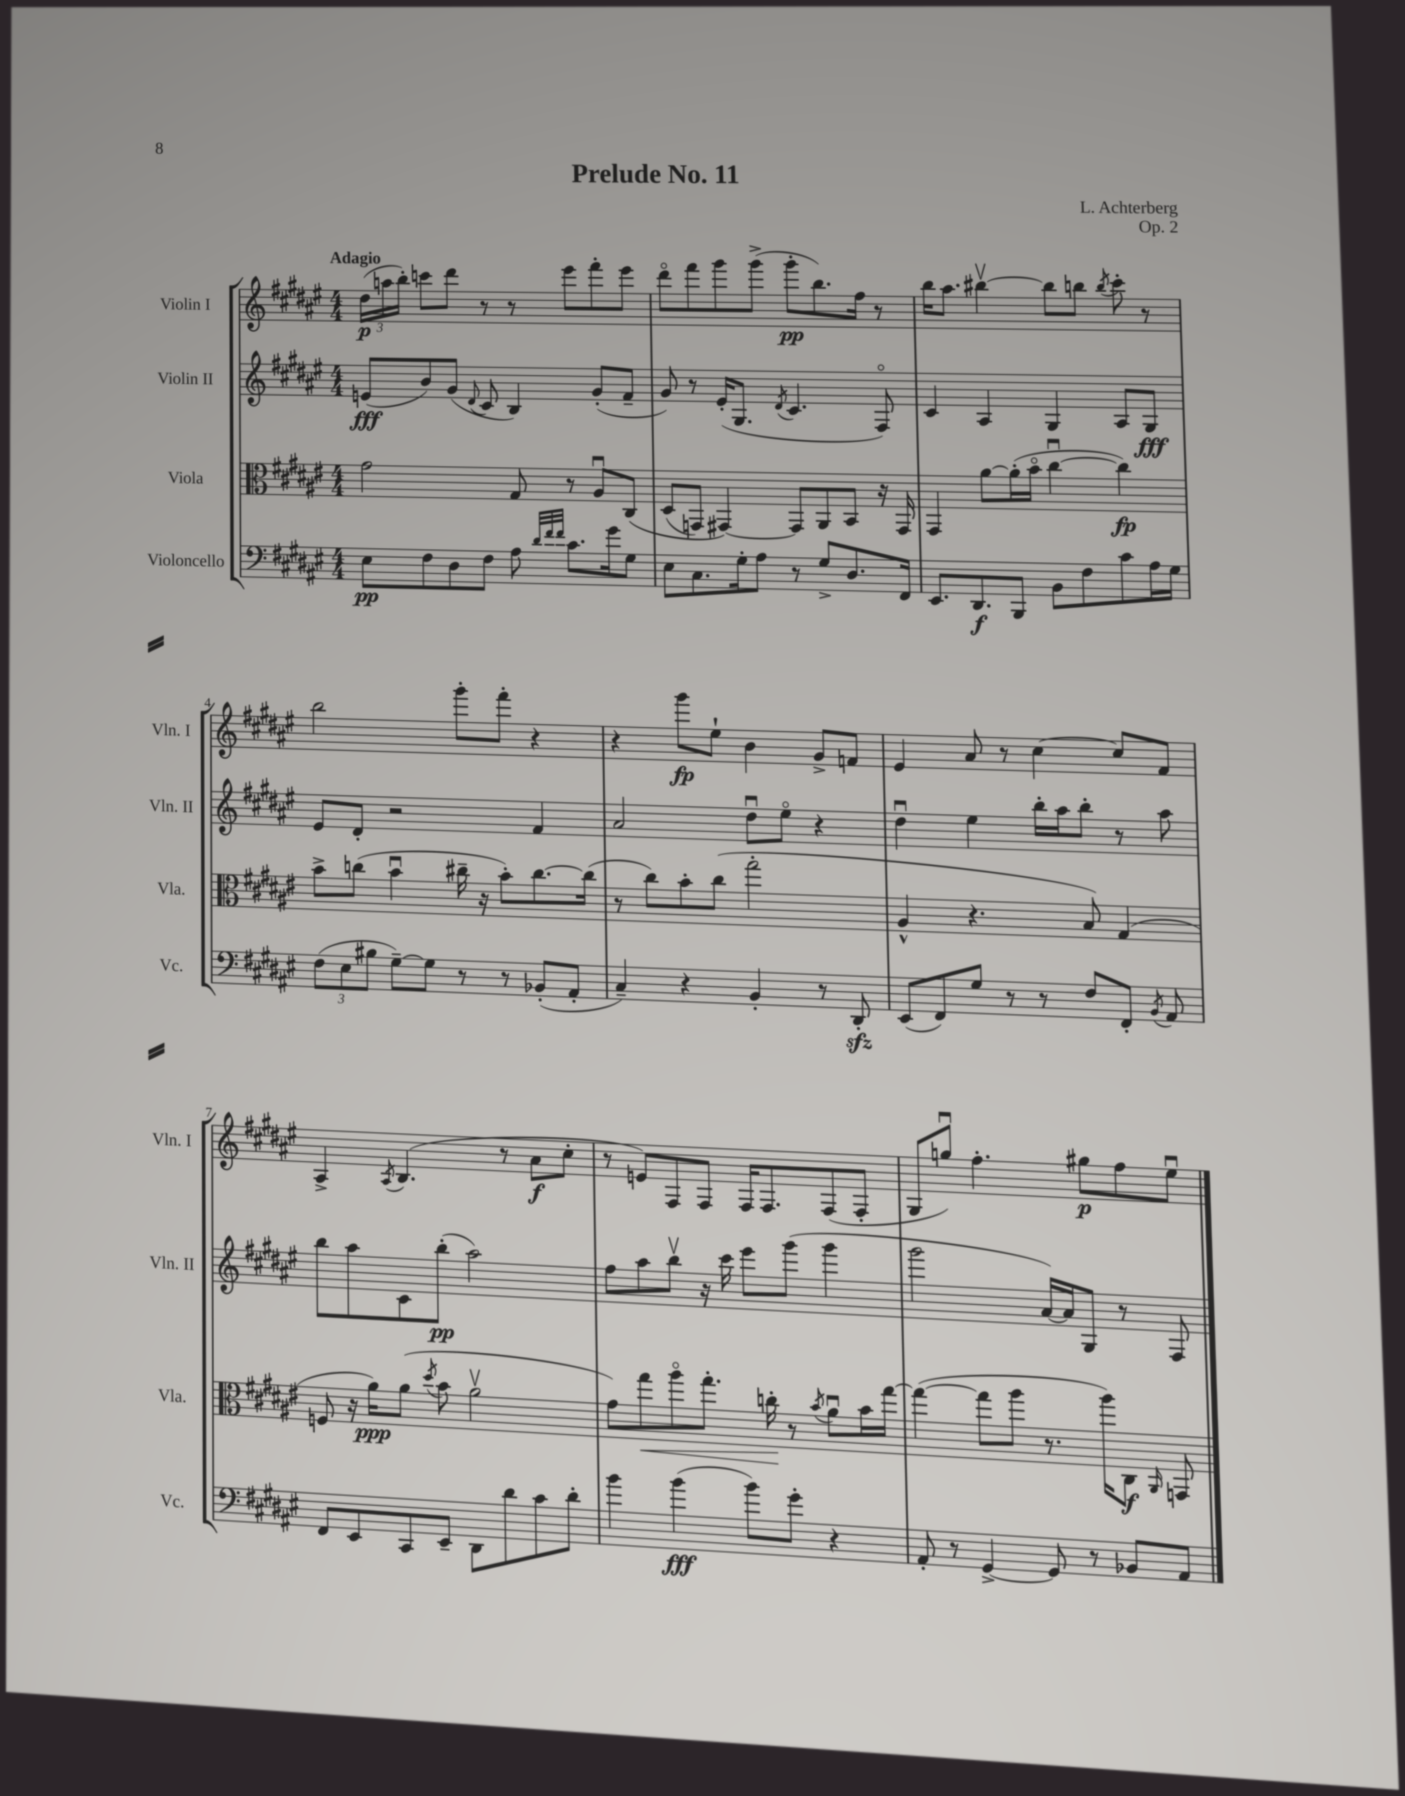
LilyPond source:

\header { title = "Prelude No. 11" composer = "L. Achterberg" opus = "Op. 2" }
<<
\new StaffGroup <<
\new Staff = "s0" \with { instrumentName = "Violin I" shortInstrumentName = "Vln. I" } {
    \clef treble \key fis \major \numericTimeSignature \time 4/4 \tempo "Adagio"
    \autoBeamOff \tuplet 3/2 { dis''16[\p( a''16 b''16]-.) } c'''8[ dis'''8] r8 r8 eis'''8[ fis'''8-. eis'''8] |
    dis'''8[\flageolet fis'''8 gis'''8 gis'''8]->( gis'''8[-.\pp b''8.) fis''16] r8 |
    b''16[ ais''8.] bis''4~\upbow bis''8[ b''8] \acciaccatura { b''8 } cis'''8-. r8 |
    b''2 gis'''8[-. fis'''8]-. r4 |
    r4 gis'''8[\fp eis''8]-! b'4 gis'8[-> f'8] |
    eis'4 ais'8 r8 cis''4~ cis''8[ fis'8] |
    ais4-> \acciaccatura { ais8 } b4.( r8 ais'8[\f cis''8]-. |
    r8 e'8[) fis8 fis8] fis16[ fis8. fis8( fis8]-. |
    gis8[ g''8]\downbow) fis''4.-. gis''8[\p fis''8 eis''8]\downbow \bar "|." |
}
\new Staff = "s1" \with { instrumentName = "Violin II" shortInstrumentName = "Vln. II" } {
    \clef treble \key fis \major \numericTimeSignature \time 4/4
    \autoBeamOff e'8[\fff( b'8) gis'8]( \appoggiatura { dis'8 } cis'8 b4) gis'8[-.( fis'8]-- |
    gis'8) r8 eis'16[-.( gis8.] \acciaccatura { dis'8 } cis'4. fis8\flageolet) |
    cis'4 ais4 gis4 ais8[ gis8]\fff |
    eis'8[ dis'8]-. r2 fis'4 |
    ais'2 dis''8[\downbow eis''8]\flageolet r4 |
    dis''4\downbow eis''4 b''16[-. ais''16 b''8]-. r8 ais''8 |
    b''8[ ais''8 cis'8 b''8]-.\pp( ais''2) |
    fis''8[ ais''8 b''8]\upbow r16 cis'''16 eis'''8[ gis'''8]( gis'''4 |
    gis'''2 ais'16[~) ais'16 gis8] r8 fis8 \bar "|." |
}
\new Staff = "s2" \with { instrumentName = "Viola" shortInstrumentName = "Vla." } {
    \clef alto \key fis \major \numericTimeSignature \time 4/4
    \autoBeamOff gis'2 gis8 r8 ais8[\downbow cis8]\( |
    dis8[( g,8]) gis,4~\) gis,8[ ais,8 b,8] r16 gis,16 |
    gis,4 ais'8[~ ais'16-.( b'16]\flageolet cis''4~\downbow cis''4\fp) |
    b'8[-> c''8]( b'4\downbow cis''16-- r16 b'8[-.) cis''8.~ cis''16]( |
    r8 cis''8[) b'8-. cis''8]( gis''2-. |
    ais4-^ r4. b8) gis4( |
    f8 r16 ais'16[\ppp) ais'8]( \acciaccatura { dis''8 } b'8 ais'2\upbow |
    gis'8[) gis''8\< ais''8\flageolet gis''8.]-. c''16-.\! r8 \acciaccatura { b'8 } ais'8[\downbow b'16 gis''16]~ |
    gis''4~( gis''8[ ais''8] r8. ais''16[) cis8]\f \grace { ais,16 } g,8 \bar "|." |
}
\new Staff = "s3" \with { instrumentName = "Violoncello" shortInstrumentName = "Vc." } {
    \clef bass \key fis \major \numericTimeSignature \time 4/4
    \autoBeamOff eis8[\pp fis8 dis8 fis8] ais8 \grace { dis'32[ fis'32 fis'32] } cis'8.[ gis'16 gis8] |
    eis8[ cis8. gis16-. ais8] r8 gis8[-> dis8. fis,16] |
    eis,8.[ dis,8.\f b,,8] b,8[ fis8 cis'8 ais16 gis16] |
    \tuplet 3/2 { fis8[( eis8 bis8] } gis8[~--) gis8] r8 r8 bes,8[-.( ais,8]-. |
    cis4--) r4 b,4-. r8 dis,8-.\sfz |
    eis,8[( fis,8) gis8] r8 r8 fis8[ fis,8]-. \acciaccatura { b,8 } ais,8 |
    fis,8[ eis,8 cis,8 eis,8]-- dis,8[ dis'8 cis'8 dis'8]-. |
    b'4 b'4\fff( b'8[) gis'8]-. r4 |
    ais,8-. r8 gis,4~-> gis,8 r8 bes,8[ ais,8] \bar "|." |
}
>>
>>
